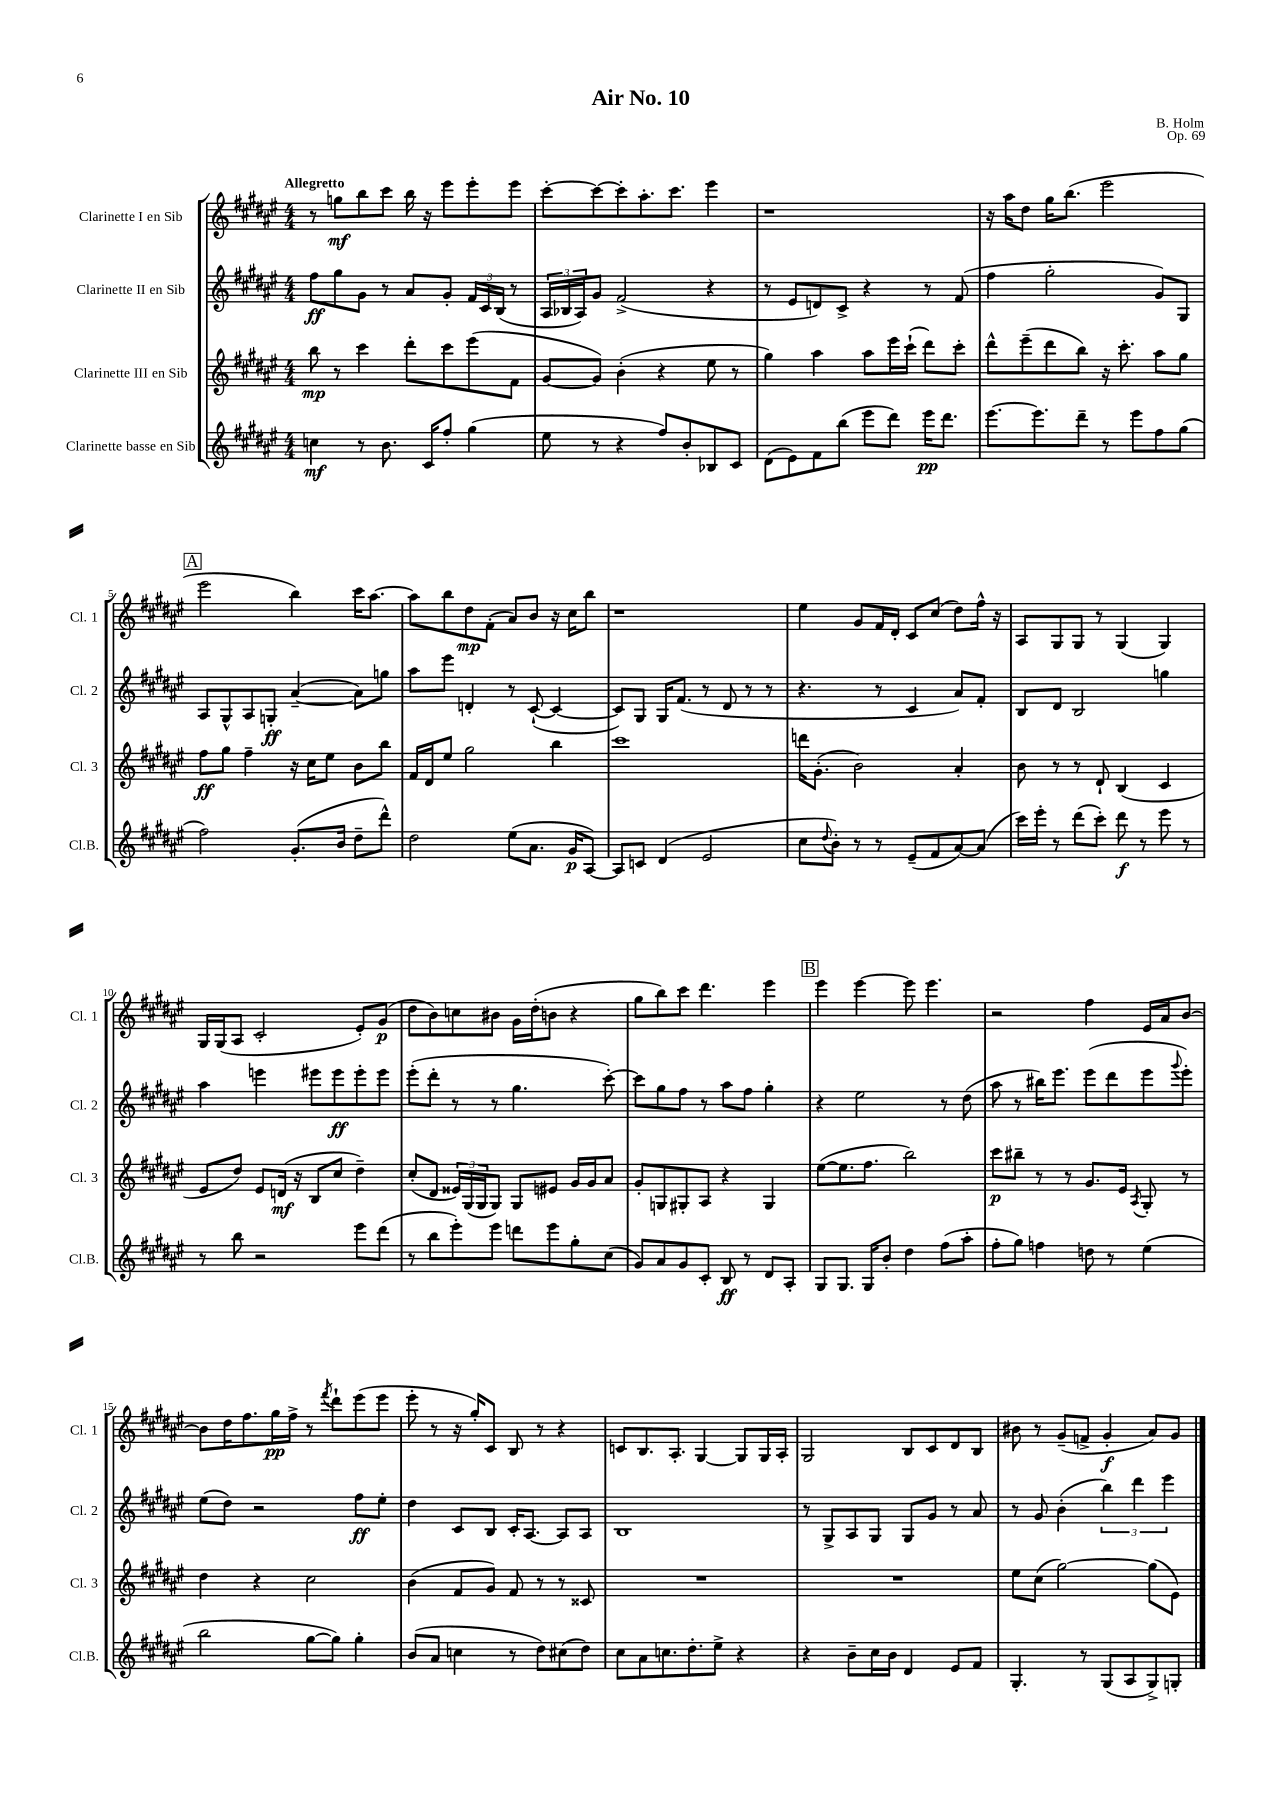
\header { title = "Air No. 10" composer = "B. Holm" opus = "Op. 69" }
<<
\new StaffGroup <<
\new Staff = "s0" \with { instrumentName = "Clarinette I en Sib" shortInstrumentName = "Cl. 1" } {
    \clef treble \key fis \major \numericTimeSignature \time 4/4 \tempo "Allegretto"
    r8 g''8\mf b''8 cis'''8 b''16 r16 eis'''8 eis'''8-. eis'''8 |
    cis'''8~-. cis'''8~ cis'''8-. ais''8.-. cis'''8. eis'''4 |
    r1 |
    r16 ais''16 dis''8 gis''16 b''8.( eis'''2 |
    \mark \markup { \box "A" } eis'''2 b''4) cis'''16 ais''8.~ |
    ais''8 b''8 dis''8\mp fis'8-.( ais'8) b'8 r16 cis''16 b''8 |
    r1 |
    eis''4 gis'8 fis'16 dis'16-. cis'8 cis''8( dis''8) fis''16-^ r16 |
    ais8 gis8 gis8 r8 gis4( gis4) |
    gis16 gis16( ais8 cis'2-. eis'8-.) gis'8\p( |
    dis''8 b'8) c''8 bis'8 gis'16 dis''16-.( b'8 r4 |
    gis''8 b''8) cis'''8 dis'''4. eis'''4 |
    \mark \markup { \box "B" } eis'''4 eis'''4~ eis'''8 eis'''4. |
    r2 fis''4 eis'16 ais'16 b'8~ |
    b'8 dis''16 fis''8. gis''16\pp fis''16-> r8 \acciaccatura { fis'''8 } dis'''8-! eis'''8( eis'''8 |
    eis'''8-. r8 r16 gis''16-.) cis'8 b8 r8 r4 |
    c'8 b8. ais8.-. gis4~ gis8 gis16 ais16-. |
    gis2 b8 cis'8 dis'8 b8 |
    bis'8 r8 gis'8--( f'8-> gis'4-.\f ais'8) gis'8 \bar "|." |
}
\new Staff = "s1" \with { instrumentName = "Clarinette II en Sib" shortInstrumentName = "Cl. 2" } {
    \clef treble \key fis \major \numericTimeSignature \time 4/4
    fis''8\ff gis''8 gis'8 r8 ais'8 gis'8-. \tuplet 3/2 { fis'16 cis'16 b16( } r8 |
    \tuplet 3/2 { ais16 bes16 ais16) } gis'8 fis'2->( r4 |
    r8 eis'8 d'8) cis'8-> r4 r8 fis'8( |
    fis''4 gis''2-. gis'8) gis8 |
    \mark \markup { \box "A" } ais8 gis8-^ ais8 g8-.\ff ais'4~--( ais'8) g''8 |
    ais''8 eis'''8 d'4-. r8 cis'8~-!( cis'4~ |
    cis'8) gis8 gis16 fis'8.( r8 dis'8 r8 r8 |
    r4. r8 cis'4 ais'8) fis'8-. |
    b8 dis'8 b2 g''4 |
    ais''4 e'''4 eis'''8 eis'''8\ff eis'''8-. eis'''8 |
    eis'''8-.( dis'''8-. r8 r8 gis''4. cis'''8~-.) |
    cis'''8 gis''8 fis''8 r8 ais''8 fis''8 gis''4-. |
    \mark \markup { \box "B" } r4 eis''2 r8 dis''8( |
    ais''8 r8 bis''16) eis'''8. eis'''8( dis'''8 eis'''8 \appoggiatura { gis'''8 } eis'''8-.) |
    eis''8( dis''8) r2 fis''8\ff eis''8-. |
    dis''4 cis'8 b8 cis'16-. ais8.~ ais8 ais8 |
    b1 |
    r8 gis8-> ais8 gis8 gis8 gis'8 r8 ais'8 |
    r8 gis'8 b'4-.( \tuplet 3/2 { b''4) dis'''4 eis'''4 } \bar "|." |
}
\new Staff = "s2" \with { instrumentName = "Clarinette III en Sib" shortInstrumentName = "Cl. 3" } {
    \clef treble \key fis \major \numericTimeSignature \time 4/4
    b''8\mp r8 cis'''4 dis'''8-. cis'''8 eis'''8( fis'8 |
    gis'8~ gis'8) b'4-.( r4 eis''8 r8 |
    gis''4) ais''4 ais''8 eis'''16 cis'''16-!( dis'''8) cis'''8-. |
    dis'''8-^ eis'''8--( dis'''8 b''8) r16 cis'''8.-. ais''8 gis''8 |
    \mark \markup { \box "A" } fis''8\ff gis''8 fis''4-- r16 cis''16 eis''8 b'8 b''8 |
    fis'16 dis'16 eis''8 gis''2 b''4 |
    cis'''1 |
    d'''16 gis'8.-.( b'2) ais'4-. |
    b'8 r8 r8 dis'8-! b4( cis'4 |
    eis'8 dis''8) eis'8 d'16\mf( r16 b8 cis''8 dis''4--) |
    cis''8-.( dis'8 \tuplet 3/2 { eisis'16) gis16( gis16 } gis8) gis8 eis'8 gis'16 gis'16 ais'8 |
    gis'8-. g8 gis8-. ais8 r4 gis4 |
    \mark \markup { \box "B" } eis''8~( eis''8. fis''8. b''2) |
    cis'''8\p bis''8-- r8 r8 gis'8. eis'16 \acciaccatura { ais8 } gis8-. r8 |
    dis''4 r4 cis''2 |
    b'4( fis'8 gis'8) fis'8 r8 r8 cisis'8 |
    R1 |
    R1 |
    eis''8 cis''8( gis''2~) gis''8( eis'8) \bar "|." |
}
\new Staff = "s3" \with { instrumentName = "Clarinette basse en Sib" shortInstrumentName = "Cl.B." } {
    \clef treble \key fis \major \numericTimeSignature \time 4/4
    c''4\mf r8 b'8. cis'16 fis''8-. gis''4( |
    eis''8 r8 r4 fis''8) b'8-. bes8 cis'8 |
    dis'8( eis'8) fis'8 b''8( eis'''8 dis'''8) eis'''16\pp dis'''8. |
    eis'''8.~ eis'''8. dis'''8-- r8 eis'''8 fis''8 gis''8( |
    \mark \markup { \box "A" } fis''2) gis'8.-.( b'16 dis''8-- dis'''8-^) |
    dis''2 eis''8( ais'8. gis'16\p ais8~) |
    ais8 c'8 dis'4( eis'2 |
    cis''8 \appoggiatura { dis''8 } b'8-.) r8 r8 eis'8--( fis'8 ais'8~) ais'8( |
    cis'''16) eis'''16-. r8 dis'''8( cis'''8-.) dis'''8\f r8 eis'''8 r8 |
    r8 b''8 r2 eis'''8 dis'''8( |
    r8 b''8 eis'''8-.) eis'''8 d'''8 eis'''8 gis''8-. cis''8( |
    gis'8) ais'8 gis'8 cis'8-. b8\ff r8 dis'8 ais8-. |
    \mark \markup { \box "B" } gis8 gis8. gis16 b'8-. dis''4 fis''8( ais''8-. |
    fis''8-. gis''8) f''4 d''8 r8 eis''4( |
    b''2 gis''8~ gis''8) gis''4-. |
    b'8( ais'8 c''4 r8 dis''8) cis''8( dis''8) |
    cis''8 ais'8 c''8. dis''8.-. eis''8-> r4 |
    r4 b'8-- cis''16 b'16 dis'4 eis'8 fis'8 |
    gis4.-. r8 gis8( ais8 gis8->) g8-. \bar "|." |
}
>>
>>
